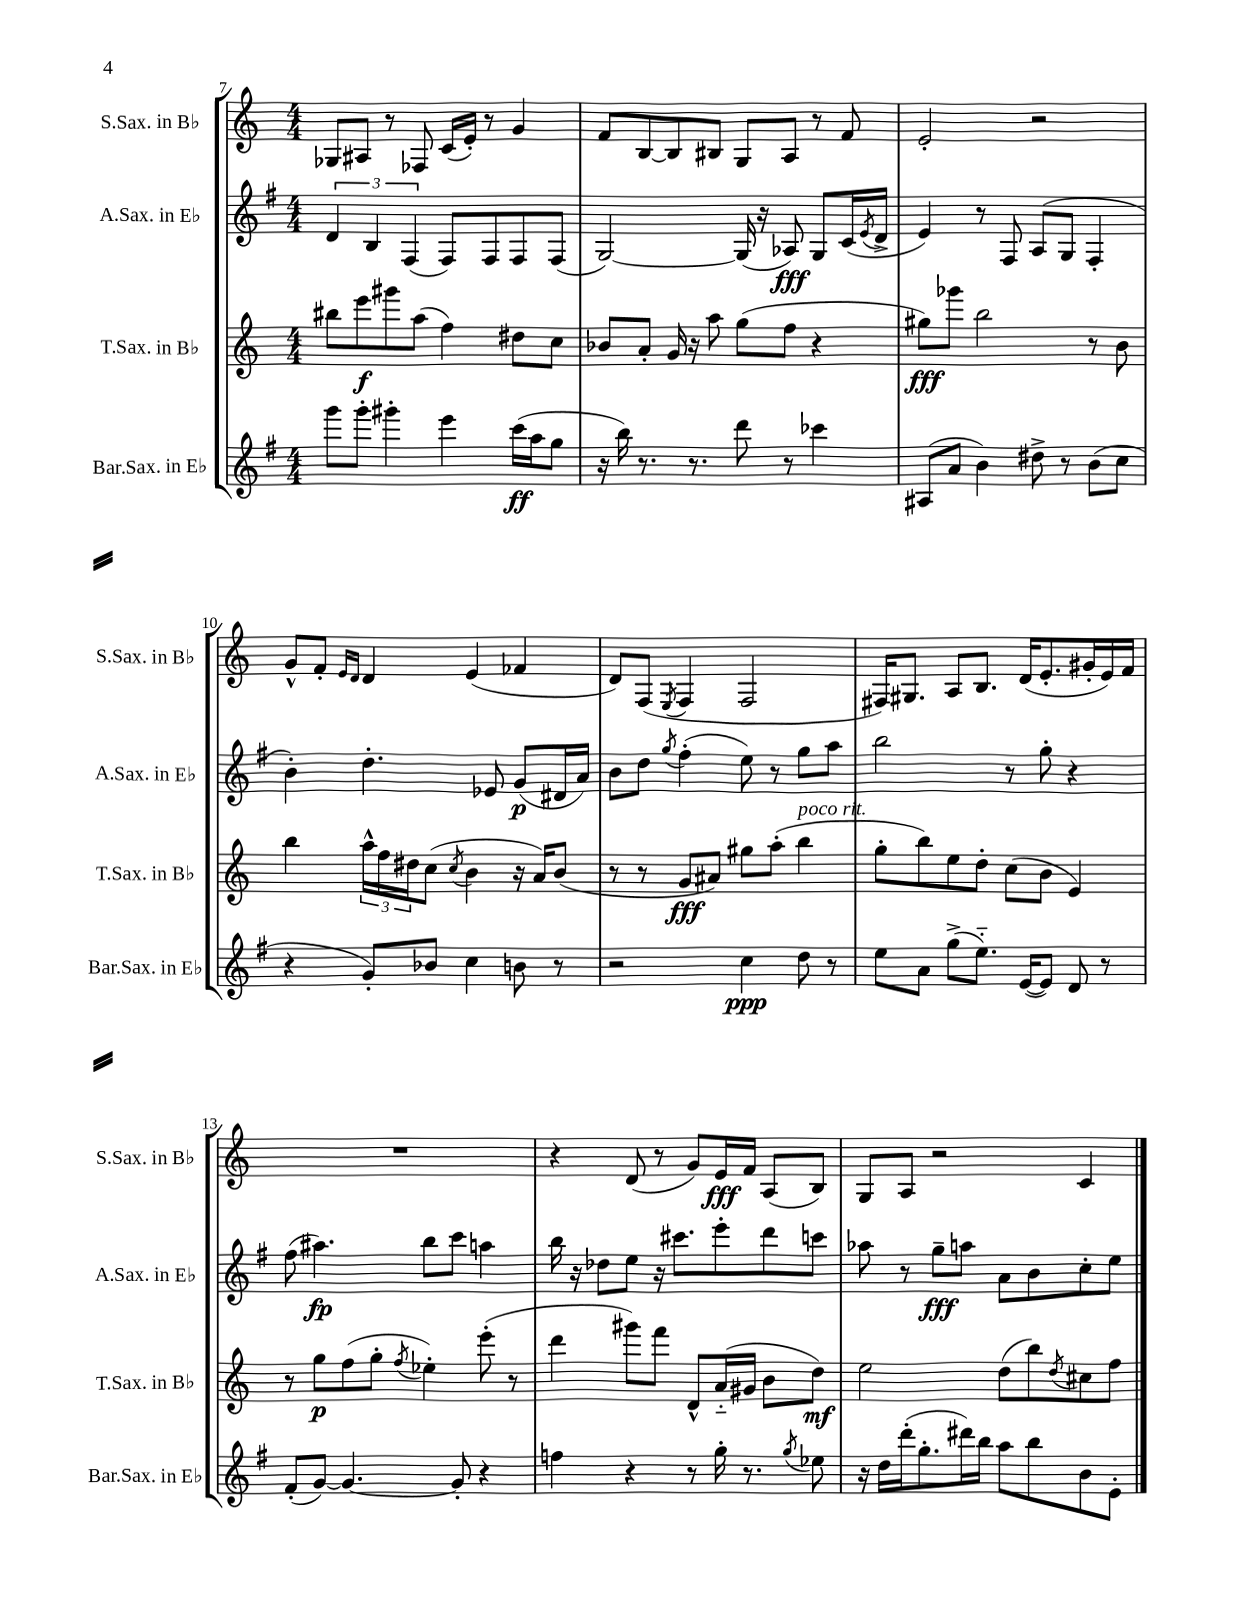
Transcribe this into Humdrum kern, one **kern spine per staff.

**kern	**kern	**kern	**kern
*staff4	*staff3	*staff2	*staff1
*clefG2	*clefG2	*clefG2	*clefG2
*k[f#]	*k[]	*k[f#]	*k[]
*M4/4	*M4/4	*M4/4	*M4/4
8ggg	8bb#	6d	8G-
8ggg'	8eee	.	8A#
.	.	6B	.
4ggg#'	8ggg#	.	8r
.	.	(6F#	.
.	(8aa	.	8F-
4eee	4ff)	8F#)	(16c
.	.	.	16e')
.	.	8F#	8r
(16ccc	8dd#	8F#	4g
16aa	.	.	.
8gg	8cc	(8F#	.
=	=	=	=
16r	8b-	[2G)	8f
16bb)	.	.	.
8.r	8a'	.	[8B
.	16g	.	8B]
8.r	16r	.	.
.	8aa	.	8B#
8ddd	(8gg	(16G]	8G
.	.	16r	.
8r	8ff	8A-)	8A
4ccc-	4r	8G	8r
.	.	(16c	8f
.	.	8qe	.
.	.	16d^	.
=	=	=	=
(8A#	8gg#)	4e)	2e'
8a	8ggg-	.	.
4b)	2bb	8r	.
.	.	8F#	.
8dd#^	.	(8A	2r
8r	.	8G	.
(8b	8r	4F#'	.
8cc	8b	.	.
=	=	=	=
4r	4bb	4b')	8g^^
.	.	.	8f'
.	.	.	16qqe
.	.	.	16qqd
8g')	24aa^^	4.dd'	4d
.	24ff	.	.
.	24dd#	.	.
8b-	(8cc	.	.
.	8qcc	.	.
4cc	4b	.	(4e
.	.	8e-	.
8b	16r	(8g	4f-
.	16a)	.	.
8r	(8b	16d#	.
.	.	16a)	.
=	=	=	=
2r	8r	8b	8d)
.	8r	8dd	(8F
.	.	8qgg	8qE
.	8g	(4ff#'	4F
.	8a#)	.	.
4cc	8gg#	8ee)	2F
.	(8aa'	8r	.
8dd	4bb	8gg	.
8r	.	8aa	.
=	=	=	=
8ee	8gg'	2bb	16F#)
.	.	.	8.G#
8a	8bb)	.	.
(8gg^	8ee	.	8A
8.ee'~)	8dd'	.	8.B
.	(8cc	8r	.
([16e	.	.	(16d
8e])	8b	8gg'	8.e'
8d	4e)	4r	.
.	.	.	16g#'
8r	.	.	16e)
.	.	.	16f
=	=	=	=
(8f#'	8r	(8ff#	1r
[8g)	8gg	4.aa#)	.
4.g_	(8ff	.	.
.	8gg'	.	.
.	8qff	.	.
.	4ee-')	8bb	.
8g']	.	8ccc	.
4r	(8eee'	4aa	.
.	8r	.	.
=	=	=	=
4ff	4ddd	16bb	4r
.	.	16r	.
.	.	8dd-	.
4r	8ggg#)	8ee	(8d
.	8fff	16r	8r
.	.	8.ccc#	.
8r	8d^^	.	8g)
16gg'	(16a'~	8eee'	16e
8.r	16g#	.	16f
.	8b	8ddd	(8A
8qgg	.	.	.
8ee-	8dd)	8ccc	8B)
=	=	=	=
16r	2ee	8aa-	8G
16dd	.	.	.
(16ddd'	.	8r	8A
8.gg'	.	.	.
.	.	8gg~	2r
16ddd#)	.	8aa	.
16bb	.	.	.
8aa	(8dd	8a	.
8bb	8bb)	8b	.
.	8qdd	.	.
8b	8cc#	8cc'	4c
8e'	8ff	8ee	.
==	==	==	==
*-	*-	*-	*-
